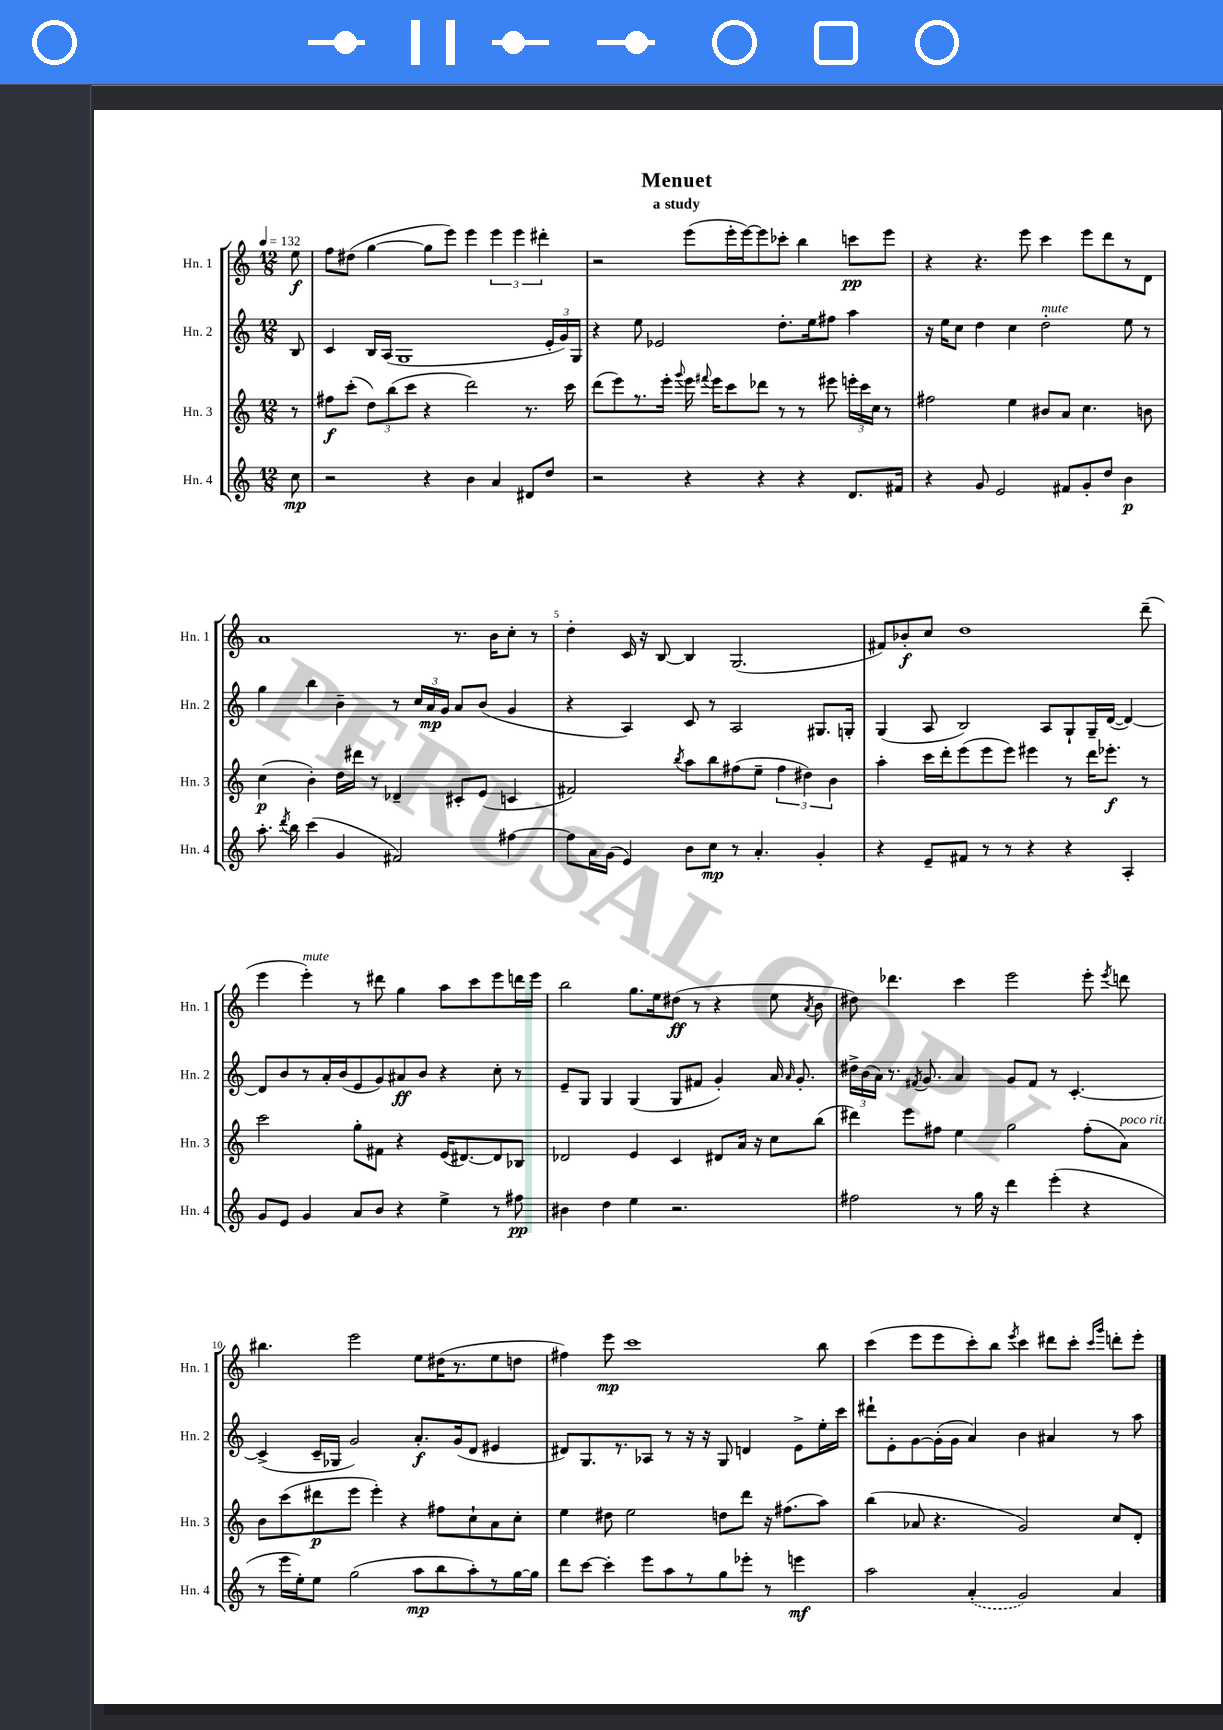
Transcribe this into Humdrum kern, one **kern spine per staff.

**kern	**dynam	**kern	**dynam	**kern	**dynam	**kern	**dynam
*part4	*part4	*part3	*part3	*part2	*part2	*part1	*part1
*staff4	*staff4	*staff3	*staff3	*staff2	*staff2	*staff1	*staff1
*I"Hn. 4	*	*I"Hn. 3	*	*I"Hn. 2	*	*I"Hn. 1	*
*I'Hn. 4	*	*I'Hn. 3	*	*I'Hn. 2	*	*I'Hn. 1	*
*clefG2	*	*clefG2	*	*clefG2	*	*clefG2	*
*k[]	*	*k[]	*	*k[]	*	*k[]	*
*M12/8	*	*M12/8	*	*M12/8	*	*M12/8	*
*MM132	*	*MM132	*	*MM132	*	*MM132	*
=	=	=	=	=	=	=	=
8cc\	mp	8r	.	8B/	.	8ee\	f
=1	=1	=1	=1	=1	=1	=1	=1
2r	.	8ff#X\L	f	4c/	.	8ff\L	.
.	.	(8ccc'\J	.	.	.	(8dd#X\J	.
.	.	12dd\L)	.	16B/LL	.	[4gg\	.
.	.	.	.	(16A/JJ	.	.	.
.	.	(12bb\	.	.	.	.	.
.	.	.	.	1G	.	.	.
.	.	12ccc\J	.	.	.	.	.
4r	.	4r	.	.	.	8gg\L]	.
.	.	.	.	.	.	8eee\J)	.
4b\	.	2ddd\)	.	.	.	4eee\	.
4a/	.	.	.	.	.	6eee\	.
.	.	.	.	.	.	6eee\	.
8d#X/L	.	8.r	.	.	.	.	.
.	.	.	.	.	.	6ddd#X'\	.
8dd/J	.	.	.	24e'/LL	.	.	.
.	.	.	.	24g/)	.	.	.
.	.	16ccc\	.	.	.	.	.
.	.	.	.	24G/JJ	.	.	.
=2	=2	=2	=2	=2	=2	=2	=2
2r	.	(8ddd\L	.	4r	.	2r	.
.	.	8eee\)	.	.	.	.	.
.	.	8.r	.	8ee\	.	.	.
.	.	.	.	2e-X/	.	.	.
.	.	16eee'\Jk	.	.	.	.	.
.	.	8qqggg/	.	.	.	.	.
4r	.	16eee\	.	.	.	(8eee\L	.
.	.	8qqfff#X/	.	.	.	.	.
.	.	16eee\KL	.	.	.	.	.
.	.	8ccc\	.	.	.	16eee'\L	.
.	.	.	.	.	.	[16eee\J)	.
4r	.	8ddd-X\J	.	.	.	8eee\]	.
.	.	8r	.	8.dd'\L	.	8ccc-X'\J	.
4r	.	8r	.	.	.	4bb\	.
.	.	.	.	16ee\k	.	.	.
.	.	8eee#X\	.	8ff#X\J	.	.	.
8.d/L	.	24eeen'\LL	.	4aa\	.	8cccn\L	pp
.	.	24ccc\	.	.	.	.	.
.	.	24cc\JJ	.	.	.	.	.
.	.	8r	.	.	.	8eee\J	.
16f#X/Jk	.	.	.	.	.	.	.
=3	=3	=3	=3	=3	=3	=3	=3
4r	.	2ff#X\	.	16r	.	4r	.
.	.	.	.	16ee\KL	.	.	.
.	.	.	.	8cc\J	.	.	.
8g/	.	.	.	4dd\	.	4.r	.
2e/	.	.	.	.	.	.	.
.	.	4ee\	.	4cc\	.	.	.
.	.	.	.	.	.	8eee\	.
!	!	!	!	!LO:TX:a:i:t=mute	!	!	!
.	.	8b#X/L	.	2dd'\	.	4ccc\	.
8f#X/L	.	8a/J	.	.	.	.	.
8g'/	.	4.cc\	.	.	.	8eee\L	.
8dd/J	.	.	.	.	.	8ddd\	.
4b\	p	.	.	8ee\	.	8r	.
.	.	8bn\	.	8r	.	8d\J	.
!!LO:LB:g=z
=4	=4	=4	=4	=4	=4	=4	=4
8.aa'\	.	(4cc\	p	4gg\	.	1a	.
8qddd/	.	.	.	.	.	.	.
16bb\	.	.	.	.	.	.	.
(4ccc\	.	4b'\)	.	4bb\	.	.	.
4g/	.	16dd\LL	.	4b~\	.	.	.
.	.	16ddd#X\JJ	.	.	.	.	.
.	.	8r	.	.	.	.	.
2f#X/)	.	4d-X~/	.	8r	.	.	.
.	.	.	.	24cc/LL	.	.	.
.	.	.	.	24a/	mp	.	.
.	.	.	.	24g/JJ	.	.	.
.	.	8c#X'/L	.	8a/L	.	8.r	.
.	.	(8e/J	.	(8b/J	.	.	.
.	.	.	.	.	.	16b\KL	.
[4ff#X\	.	4cn/	.	4g/	.	8cc'\J	.
.	.	.	.	.	.	8r	.
=5	=5	=5	=5	=5	=5	=5	=5
8ff#\L]	.	2f#X/)	.	4r	.	4dd'\	.
16a\L	.	.	.	.	.	.	.
(16g\JJ	.	.	.	.	.	.	.
4e/)	.	.	.	4A/)	.	16c/	.
.	.	.	.	.	.	16r	.
.	.	.	.	.	.	[8B/	.
.	.	8qbb/	.	.	.	.	.
8b\L	.	8aa\L	.	8c/	.	4B/]	.
8cc\J	mp	8bb\	.	8r	.	.	.
8r	.	(8ff#X\	.	2A/	.	(2.G/	.
4.a'/	.	8ee~\J	.	.	.	.	.
.	.	6ff#\	.	.	.	.	.
.	.	6dd#X\)	.	.	.	.	.
4g'/	.	.	.	8.G#X/L	.	.	.
.	.	6b\	.	.	.	.	.
.	.	.	.	16Gn'/Jk	.	.	.
=6	=6	=6	=6	=6	=6	=6	=6
4r	.	4aa'\	.	(4G/	.	8f#X/L)	.
.	.	.	.	.	.	8b-X'/	f
8e~/L	.	16ccc\LL	.	8A/	.	8cc/J	.
.	.	16ddd'\J	.	.	.	.	.
8f#X/J	.	(8eee\	.	2B/)	.	1dd	.
8r	.	8eee\	.	.	.	.	.
8r	.	8eee\J)	.	.	.	.	.
4r	.	4eee#X\	.	.	.	.	.
.	.	.	.	8A/L	.	.	.
4r	.	8r	.	8G`/	.	.	.
.	.	16ddd\KL	.	16G~/L	.	.	.
.	.	8.eee-X'\J	f	([16d/JJ	.	.	.
4A'/	.	.	.	4d/_)	.	.	.
.	.	8r	.	.	.	(8ddd~\	.
!!LO:LB:g=z
=7	=7	=7	=7	=7	=7	=7	=7
8g/L	.	2ccc\	.	8d/L]	.	4eee\	.
8e/J	.	.	.	8b/	.	.	.
!	!	!	!	!	!	!LO:TX:a:i:t=mute	!
4g/	.	.	.	8r	.	4eee'\)	.
.	.	.	.	16a'/L	.	.	.
.	.	.	.	(16b/J	.	.	.
8a/L	.	8gg'\L	.	8e/	.	8r	.
8b/J	.	8f#X\J	.	8g/)	.	8ddd#X\	.
4r	.	4r	.	8a#X/	ff	4gg\	.
.	.	.	.	8b/J	.	.	.
4ee^\	.	(16e/KL	.	4r	.	8aa\L	.
.	.	[8.d#X/)	.	.	.	.	.
.	.	.	.	.	.	8ccc\	.
8r	.	8d#/]	.	8cc'\	.	8eee\	.
8ff#X\	pp	8B-X/J	.	8r	.	16dddn\L	.
.	.	.	.	.	.	16eee\JJ	.
=8	=8	=8	=8	=8	=8	=8	=8
4b#X\	.	2d-X/	.	8e~/L	.	2bb\	.
.	.	.	.	8G/J	.	.	.
4dd\	.	.	.	4G/	.	.	.
4ee\	.	4e/	.	(4G/	.	8.gg\L	.
.	.	.	.	.	.	16ee\k	.
2.r	.	4c/	.	8G/L	.	(8dd#X\J	ff
.	.	.	.	8f#X/J	.	8r	.
.	.	8d#X/L	.	4g'/)	.	4r	.
.	.	16a/Jk	.	.	.	.	.
.	.	16r	.	.	.	.	.
.	.	8cc\L	.	16a/	.	8ee\	.
.	.	.	.	16qqa/	.	.	.
.	.	.	.	8.g'/	.	.	.
.	.	.	.	.	.	8qa/	.
.	.	(8bb\J	.	.	.	8b\	.
=9	=9	=9	=9	=9	=9	=9	=9
2ff#X\	.	4ddd#X\)	.	24dd#X^\LL	.	8dd#X\)	.
.	.	.	.	(24b\	.	.	.
.	.	.	.	24a\JJ)	.	.	.
.	.	.	.	8.r	.	4.ddd-X\	.
.	.	8eee\L	.	.	.	.	.
.	.	.	.	8qf#X/	.	.	.
.	.	.	.	8.g/	.	.	.
.	.	8ff#X\J	.	.	.	.	.
8r	.	4ee\	.	4a/	.	4ccc\	.
16gg\	.	.	.	.	.	.	.
16r	.	.	.	.	.	.	.
4ddd\	.	2gg\	.	8g/L	.	2eee\	.
.	.	.	.	8f#/J	.	.	.
(4eee'\	.	.	.	8r	.	.	.
.	.	.	.	[4.c'/	.	.	.
4r	.	(8ff#'\L	.	.	.	8eee'\	.
.	.	.	.	.	.	8qeee/	.
!	!	!LO:TX:a:i:t=poco rit.	!	!	!	!	!
.	.	8a\J)	.	.	.	8dddn\	.
!!LO:LB:g=z
=10	=10	=10	=10	=10	=10	=10	=10
8r	.	8b\L	.	(4c^/]	.	4.bb#X\	.
16eee\LL	.	(8ccc\	.	.	.	.	.
16ee'\J)	.	.	.	.	.	.	.
8ee\J	.	8ddd#X\	p	16c~/LL	.	.	.
.	.	.	.	16G-X/JJ	.	.	.
(2gg\	.	8eee\J	.	2g/)	.	2eee\	.
.	.	4eee'\)	.	.	.	.	.
.	.	4r	.	.	.	.	.
8aa\L	mp	.	.	8.a'/L	f	8ee\L	.
8bb\	.	8ff#X\L	.	.	.	(16dd#X\K	.
.	.	.	.	(16g/k	.	8.r	.
8aa'\)	.	8cc`\	.	8d/J	.	.	.
8r	.	8a\	.	4e#X/	.	8ee\	.
[16gg\L	.	8cc'\J	.	.	.	8ddn\J	.
16gg\JJ]	.	.	.	.	.	.	.
=11	=11	=11	=11	=11	=11	=11	=11
8ddd\L	.	4ee\	.	8d#X/L)	.	4ff#X\)	.
[8ccc\J	.	.	.	8.G/	.	.	.
4ccc'\]	.	8dd#X\	.	.	.	8eee\	mp
.	.	.	.	8.r	.	.	.
.	.	2ee\	.	.	.	1ccc	.
8eee\L	.	.	.	8A-X/J	.	.	.
8aa\	.	.	.	8r	.	.	.
8r	.	.	.	16r	.	.	.
.	.	.	.	16r	.	.	.
8gg\	.	8ddn\L	.	8G/	.	.	.
8eee-X'\J	.	8ddd\J	.	4dn/	.	.	.
8r	.	16r	.	.	.	.	.
.	.	(8.ff#X\L	.	.	.	.	.
4eeen\	mf	.	.	8e^\L	.	.	.
.	.	8aa\J)	.	16ee'\L	.	8bb\	.
.	.	.	.	16ccc\JJ	.	.	.
=12	=12	=12	=12	=12	=12	=12	=12
2aa\	.	(4bb\	.	8ddd#X`\L	.	(4ccc\	.
.	.	.	.	8e'\	.	.	.
.	.	8a-X/	.	[8g\	.	8eee\L	.
.	.	4.r	.	(16g'\L]	.	8eee\	.
.	.	.	.	16g\JJ	.	.	.
(4a'/	.	.	.	4a/)	.	8ccc'\)	.
.	.	.	.	.	.	8bb\J	.
.	.	.	.	.	.	8qeee/	.
2g/)	.	2g/)	.	4b\	.	4ccc\	.
.	.	.	.	4a#X/	.	8ddd#X\L	.
.	.	.	.	.	.	8ccc'\J	.
.	.	.	.	.	.	16qqccc/LL	.
.	.	.	.	.	.	16qqggg/JJ	.
4a/	.	8cc/L	.	8r	.	8dddn'\L	.
.	.	8d'/J	.	8aa\	.	8eee'\J	.
==	==	==	==	==	==	==	==
*-	*-	*-	*-	*-	*-	*-	*-
